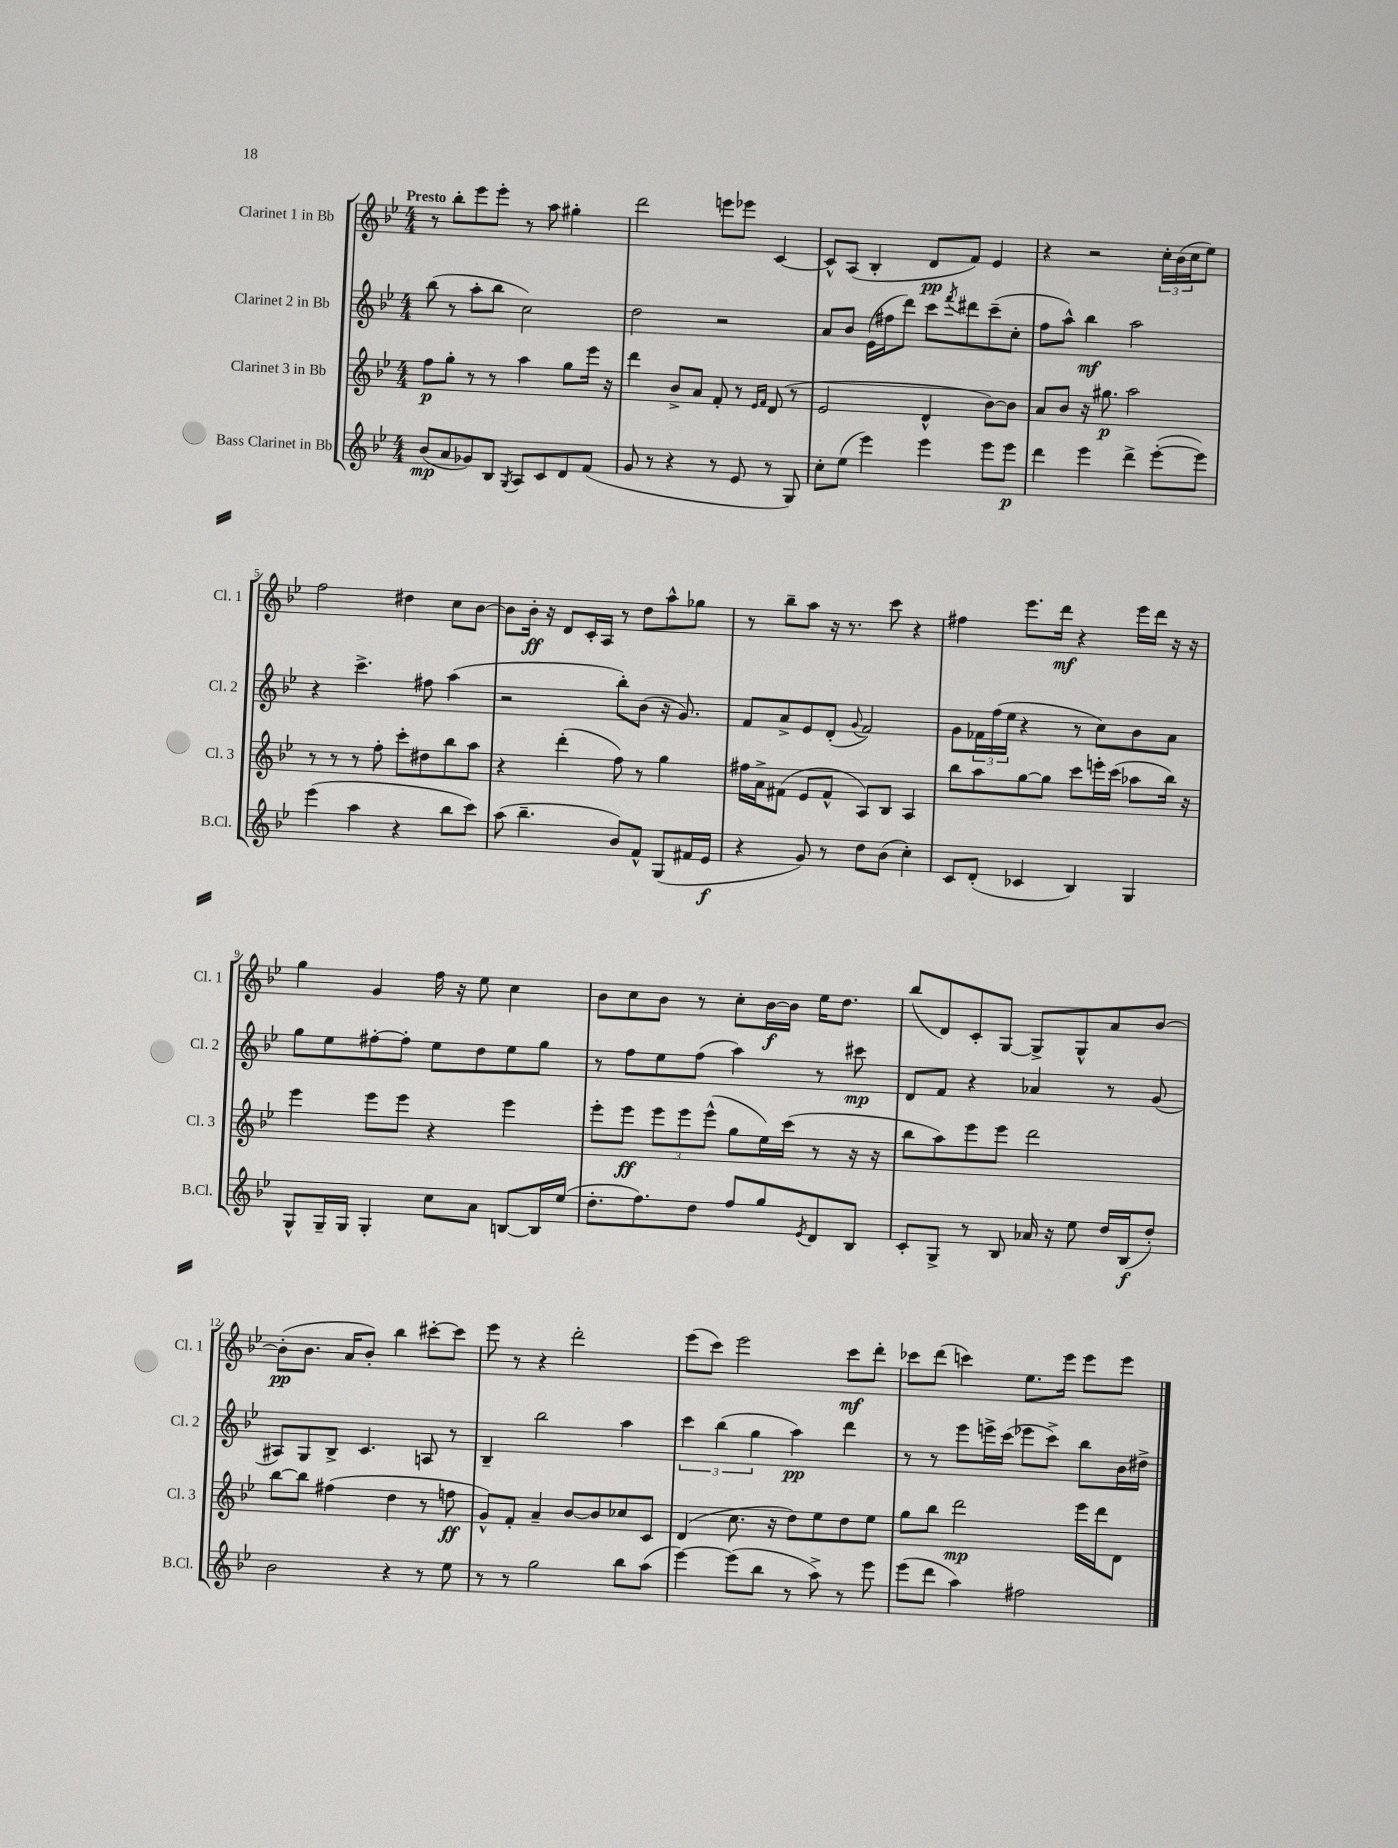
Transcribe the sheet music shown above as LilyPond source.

<<
\new StaffGroup <<
\new Staff = "s0" \with { instrumentName = "Clarinet 1 in Bb" shortInstrumentName = "Cl. 1" } {
    \clef treble \key bes \major \numericTimeSignature \time 4/4 \tempo "Presto"
    r8 bes''8-. ees'''8 ees'''8-. r8 a''8 gis''4-. |
    d'''2 e'''8 ees'''8 c'4~ |
    c'8-^ a8( bes4-. d'8\pp f'8) ees'4 |
    r4 r2 \tuplet 3/2 { c''16-. bes'16( c''16 } ees''8) |
    f''2 dis''4 c''8 bes'8~ |
    bes'8 bes'16-.\ff r16 d'8 c'16-. a16 r8 d''8 a''8-^ ges''8 |
    r8 bes''8-- a''8 r16 r8. c'''8 r4 |
    fis''4 ees'''8. d'''16\mf r4 ees'''16 d'''16 r16 r16 |
    g''4 g'4 f''16 r16 ees''8 c''4 |
    bes'8 c''8 bes'8 r8 c''8-. bes'16~\f bes'16 ees''16 d''8. |
    bes''8( d'8) c'8-. g8~ g8-> g8-^ a'8 bes'8~ |
    bes'8-.\pp( bes'8. a'16 bes'8-.) bes''4 cis'''8~-. cis'''8 |
    ees'''8 r8 r4 d'''2-. |
    ees'''8( c'''8) ees'''2 c'''8\mf d'''8-. |
    ces'''8 d'''8( c'''4) ees''8. ees'''16 ees'''8 ees'''8 \bar "|." |
}
\new Staff = "s1" \with { instrumentName = "Clarinet 2 in Bb" shortInstrumentName = "Cl. 2" } {
    \clef treble \key bes \major \numericTimeSignature \time 4/4
    bes''8( r8 a''8-. bes''8 c''2) |
    d''2 r2 |
    a'8 bes'8 ees'16( fis''16 d'''8) c'''8 \acciaccatura { f'''8 } dis'''8 c'''8--( c''8-. |
    f''8 a''8-^) bes''4\mf a''2 |
    r4 c'''4.-> fis''8 a''4( |
    r2 bes''8-.) bes'8( r16 g'8.) |
    f'8 a'8-> ees'8 d'8-.( \appoggiatura { g'8 } f'2) |
    g'8 \tuplet 3/2 { fes'16 f''16( ees''16 } r4 r8 c''8) bes'8 a'8 |
    g''8 ees''8 fis''8~-. fis''8-. ees''8 d''8 ees''8 g''8 |
    r8 f''8 ees''8 f''8( a''4) r8 cis'''8\mp |
    d'8 f'8 r4 aes'4 r8 g'8( |
    ais8) g8 bes8-> c'4. a8 r8 |
    bes4-- bes''2 a''4 |
    \tuplet 3/2 { c'''4 bes''4( g''4 } a''4\pp) d'''4 |
    r8 r8 ees'''8 e'''16-> c'''16( ees'''8 c'''8->) bes''8 bes'16 dis''16-> \bar "|." |
}
\new Staff = "s2" \with { instrumentName = "Clarinet 3 in Bb" shortInstrumentName = "Cl. 3" } {
    \clef treble \key bes \major \numericTimeSignature \time 4/4
    f''8\p g''8-. r8 r8 a''4 g''8 ees'''16 r16 |
    d'''4 bes'8-> a'8 f'8-. r8 \grace { ees'16 f'16 } d'8( r8 |
    ees'2 d'4-^ bes'8~) bes'8 |
    a'8 bes'8 r16 gis''8.\p a''2 |
    r8 r8 r8 f''8-. c'''8-. dis''8 bes''8 a''8 |
    r4 d'''4-.( f''8) r8 g''4 |
    fis''16 a'16-> fis'8( ees'8 fis'8-^ a8) bes8 a4 |
    bes''8 a''8 g''8~ g''8 c'''8 e'''16-. c'''16( aes''8 bes''16) r16 |
    ees'''4 ees'''8 ees'''8 r4 ees'''4 |
    ees'''8-. ees'''8\ff \tuplet 3/2 { ees'''8 ees'''8 ees'''8-^( } g''8 ees''16) c'''16( r8 r16 r16 |
    bes''8 a''8) ees'''8 ees'''8 d'''2 |
    bes''8~ bes''8 fis''4( d''4 r8 f''8\ff |
    g'8-^) f'8-. a'4-- bes'8~ bes'8 ces''8 c'8 |
    d'4( c''8. r16 d''8) ees''8 d''8 ees''8 |
    g''8 bes''8 d'''2\mp ees'''16 d'''16 d'8 \bar "|." |
}
\new Staff = "s3" \with { instrumentName = "Bass Clarinet in Bb" shortInstrumentName = "B.Cl." } {
    \clef treble \key bes \major \numericTimeSignature \time 4/4
    bes'8\mp( a'8 ges'8) bes8 \acciaccatura { g8 } a8 c'8 d'8 f'8( |
    g'8 r8 r4 r8 ees'8 r8 g8) |
    c''8-. ees''8( ees'''4) ees'''4 ees'''8 ees'''8\p |
    d'''4 ees'''4 d'''4-> ees'''8~-.( ees'''8) |
    ees'''4( a''4 r4 bes''8 c'''8) |
    a''8( bes''4.-- bes'8) f'8-^ g8( fis'16 ees'16\f |
    r4 g'8) r8 d''8 bes'8( c''4-.) |
    c'8 d'8-.( ces'4 bes4) g4 |
    g8-^ g16-- g16 g4-. c''8 a'8 b8~ b16 ees''16( |
    d''8.-. f''8.) d''8 f''8 g''8 \acciaccatura { ees'8 } d'8 bes8 |
    c'8-. g8-> r8 bes8 aes'16 r16 ees''8 d''16 bes16\f( d''8-.) |
    bes'2 r4 r8 ees''8 |
    r8 r8 g''2 bes''8 a''8( |
    ees'''4~) ees'''8( bes''8 r8 a''8->) r8 ees'''8 |
    ees'''8( d'''8 a''4) fis''2 \bar "|." |
}
>>
>>
